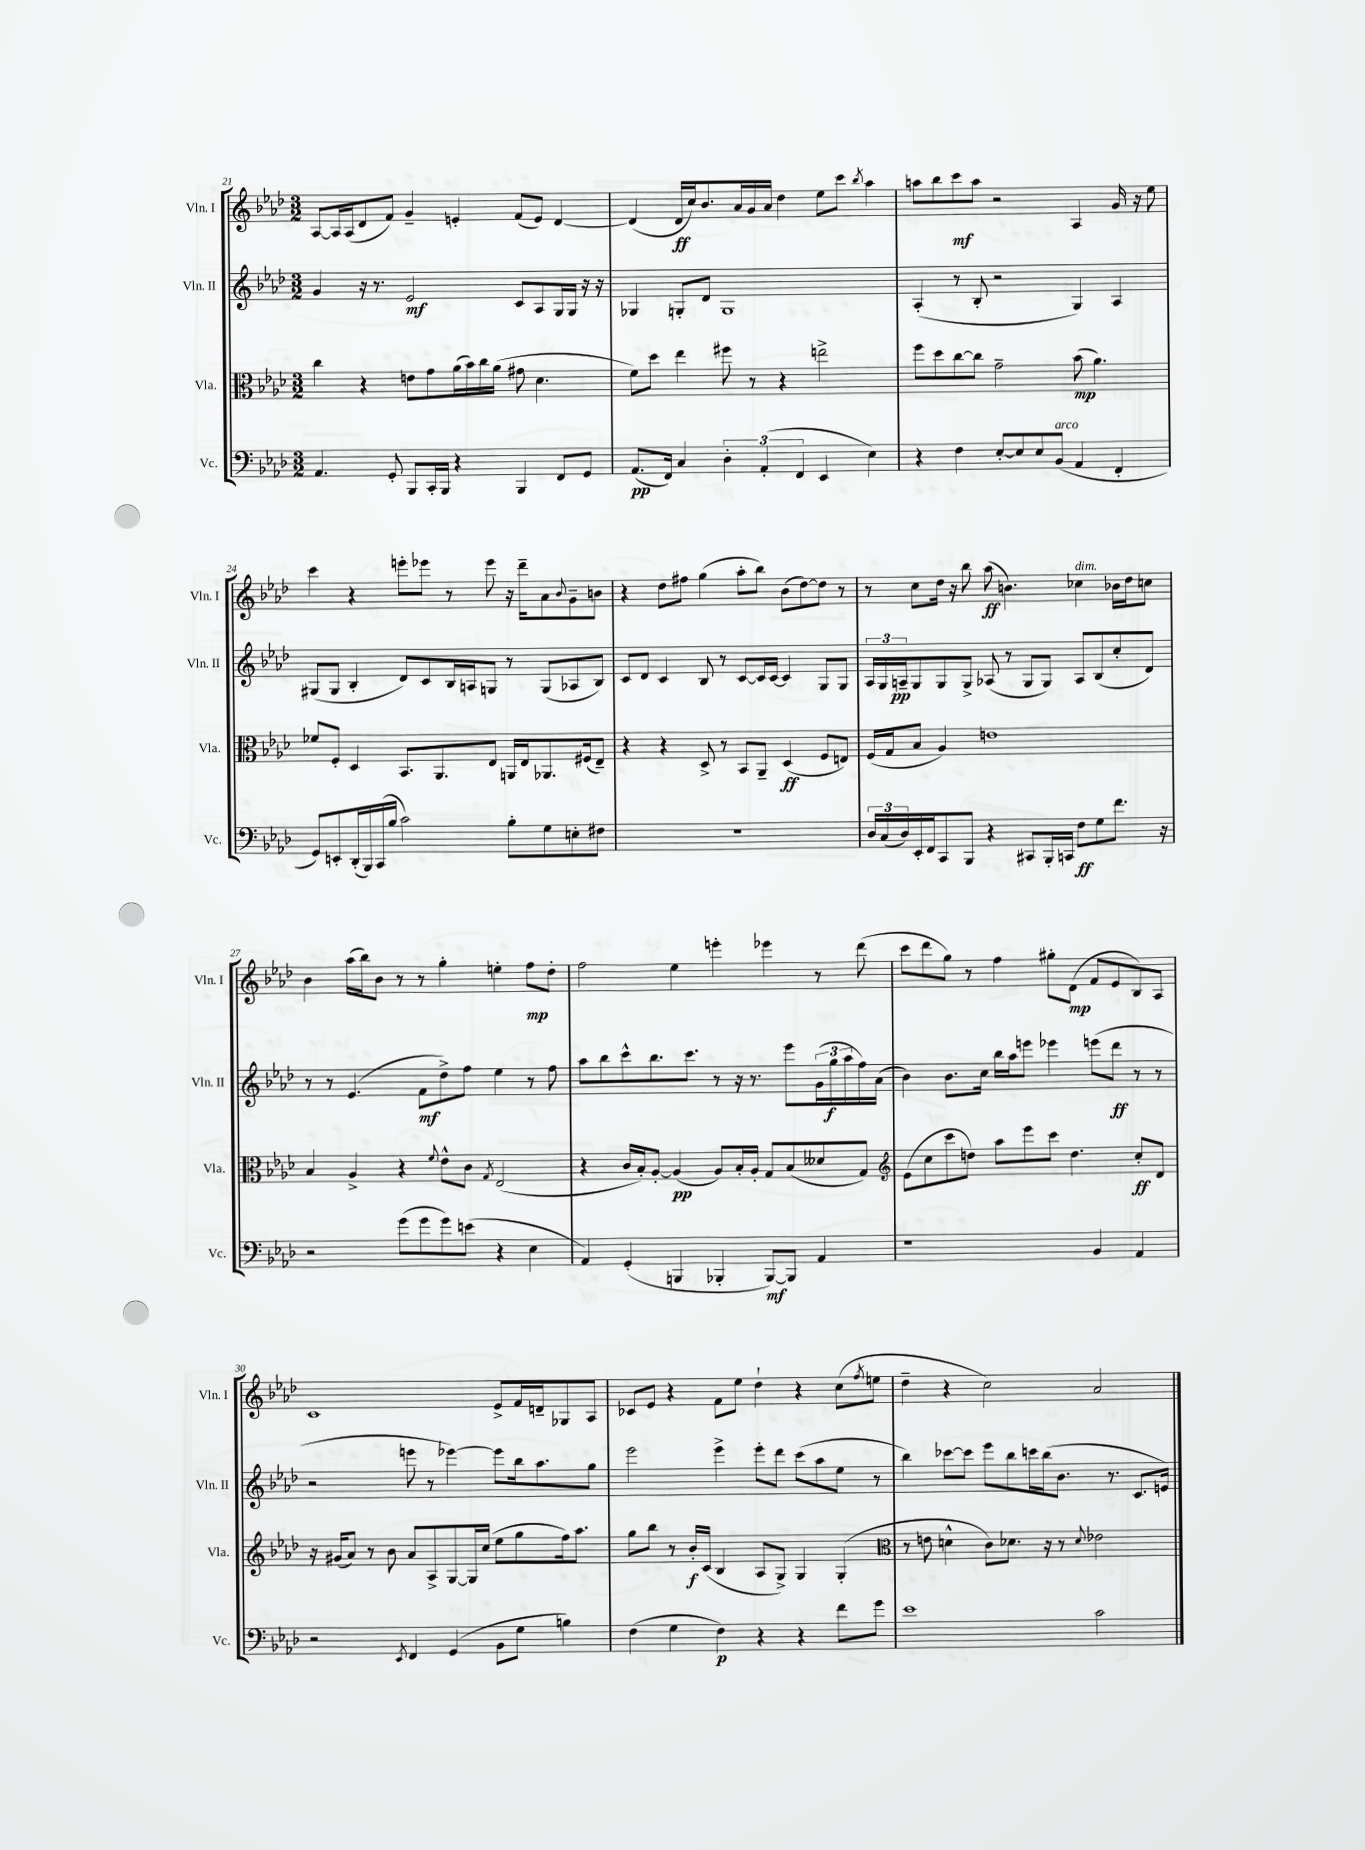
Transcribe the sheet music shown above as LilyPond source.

<<
\new StaffGroup <<
\new Staff = "s0" \with { instrumentName = "Vln. I" shortInstrumentName = "Vln. I" } {
    \clef treble \key aes \major \numericTimeSignature \time 3/2
    aes8~ aes16 aes16( des'8 f'8) g'4-- e'4-. f'8( e'8) des'4~ |
    des'4( des'16\ff c''16) bes'8. aes'16 g'16 aes'16 des''4 ees''8 c'''8 \acciaccatura { bes''8 } aes''4 |
    a''8 bes''8 c'''8\mf a''8 r2 aes4 g'16 r16 ees''8 |
    c'''4 r4 e'''8-. ees'''8 r8 ees'''8 r16 des'''16-- aes'8 \appoggiatura { bes'8 } g'8-- b'8 |
    r4 des''8 fis''8 g''4( aes''8-. bes''8) bes'8( des''8~) des''8 r8 |
    r8 c''8 des''16 r16 bes''8 aes''8\ff( b'4.) ces''4^\markup { \italic "dim." } bes'16 des''16 c''8 |
    bes'4 aes''16( bes''16) bes'8 r8 r8 g''4-. e''4-. f''8\mp des''8-. |
    f''2 ees''4 e'''4-. ees'''4 r8 des'''8( |
    c'''8 des'''8 g''8) r8 f''4 gis''8-. des'8\mp( f'8 ees'8 bes8) aes8 |
    c'1 ees'8-> f'16 d'16-- ges8 aes8 |
    ces'8 ees'8 r4 f'8 ees''8 des''4-! r4 c''8( \acciaccatura { f''8 } e''8 |
    des''4-- r4 c''2) aes'2 \bar "|." |
}
\new Staff = "s1" \with { instrumentName = "Vln. II" shortInstrumentName = "Vln. II" } {
    \clef treble \key aes \major \numericTimeSignature \time 3/2
    g'4 r16 r8. ees'2\mf c'8 aes8 g16 g16 r16 r16 |
    ges4 g8-. des'8 g1 |
    aes4-.( r8 bes8-. r2 g4) aes4 |
    gis8( gis8 bes4-. des'8) c'8 bes16 a16 g8 r8 g8( aes8 bes8) |
    c'8 des'8 c'4 bes8 r8 c'8~ c'16 c'16~ c'4 g8 g8 |
    \tuplet 3/2 { aes16 g16 a16--\pp } g8 g8 g8-> aes8( r8 g8 g8) aes8 bes8( c''8-. des'8) |
    r8 r8 ees'4.( f'8\mf des''8->) f''8 ees''4 r8 f''8 |
    aes''8 bes''8 c'''8-^ bes''8. c'''8. r8 r16 r8. ees'''8 \tuplet 3/2 { g'16( g''16\f aes''16 } f''16) aes'16( |
    bes'4) bes'8. c''16 bes''16 aes''16 e'''8 ees'''4 e'''8( des'''8\ff r8 r8 |
    r2 e'''8 r8 ees'''4~) ees'''8 bes''16 aes''8. g''8 |
    ees'''2 ees'''4-> ees'''8-. des'''8 c'''8( aes''8 ees''8 r8 |
    bes''4) ces'''8~ ces'''8 ees'''8 bes''8 c'''16 bes''16( bes'8. r8. c'8. e'16) \bar "|." |
}
\new Staff = "s2" \with { instrumentName = "Vla." shortInstrumentName = "Vla." } {
    \clef alto \key aes \major \numericTimeSignature \time 3/2
    c''4 r4 e'8 g'8 aes'16( bes'16) c''16 aes'16( gis'8 des'4. |
    f'8) des''8 ees''4 fis''8 r8 r4 e''2-> |
    f''8 des''8 c''8~ c''8 g'2-- bes'8\mp( aes'4.) |
    fes'8 f8-. des4 bes,8. aes,8. ees8 a,16 ees16 aes,8. fis16( ees8--) |
    r4 r4 des8-> r8 bes,8 aes,8-- des4\ff( f8 e8) |
    f16( g16 bes8 aes4) e'1 |
    bes4 aes4-> r4 \appoggiatura { f'8 } ees'8-^ c'8 \acciaccatura { g8 } ees2( |
    r4 c'16 bes16-.) aes8~-. aes4\pp( aes8) bes16-. aes16-. g8 bes8( deses'8 g8) |
    \clef treble ees'8( c''8 c'''8 d''8) aes''8 ees'''8 c'''8 d''4. c''8-.\ff des'8 |
    r16 gis'16( aes'8) r8 bes'8 aes'8 aes8-> g8~ g16 c''16( ees''8 g''8 f''16) aes''8. |
    g''8 bes''8 r8 bes'16-.\f c'16( bes4 aes8 g8->) g4 g4-.( |
    \clef alto r8 e'8 d'4-^ c'8) des'8. r16 r8 \appoggiatura { des'8 } ees'2 \bar "|." |
}
\new Staff = "s3" \with { instrumentName = "Vc." shortInstrumentName = "Vc." } {
    \clef bass \key aes \major \numericTimeSignature \time 3/2
    aes,4. g,8-. bes,,8 c,16-. bes,,16 r4 bes,,4 f,8 g,8 |
    aes,8.\pp( f,16) c4 \tuplet 3/2 { des4-. aes,4-.( f,4 } ees,4 ees4) |
    r4 f4 ees8~-. ees8 ees8 bes,8^\markup { \italic "arco" }( aes,4 f,4-. |
    g,8) e,8-. des,16-.( bes,,16) c,16( bes16 c'2) bes8-. g8 e8-. fis8 |
    R1. |
    \tuplet 3/2 { des16 c16( des16) } ees,16-. f,16 c,8 bes,,8 r4 cis,8 bes,,16-. c,16 f8\ff g8 f'8. r16 |
    r2 g'8( g'8 g'8) e'8( r4 ees4 |
    aes,4) g,4-.( b,,4 bes,,4-. bes,,8~\mf) bes,,8 aes,4 |
    r1 bes,4 aes,4 |
    r2 \acciaccatura { ees,8 } f,4 g,4( bes,8 g8 b4) |
    f4( g4 f4\p) r4 r4 f'8 g'8 |
    ees'1 c'2 \bar "|." |
}
>>
>>
\layout { \context { \Score currentBarNumber = #21 } }
